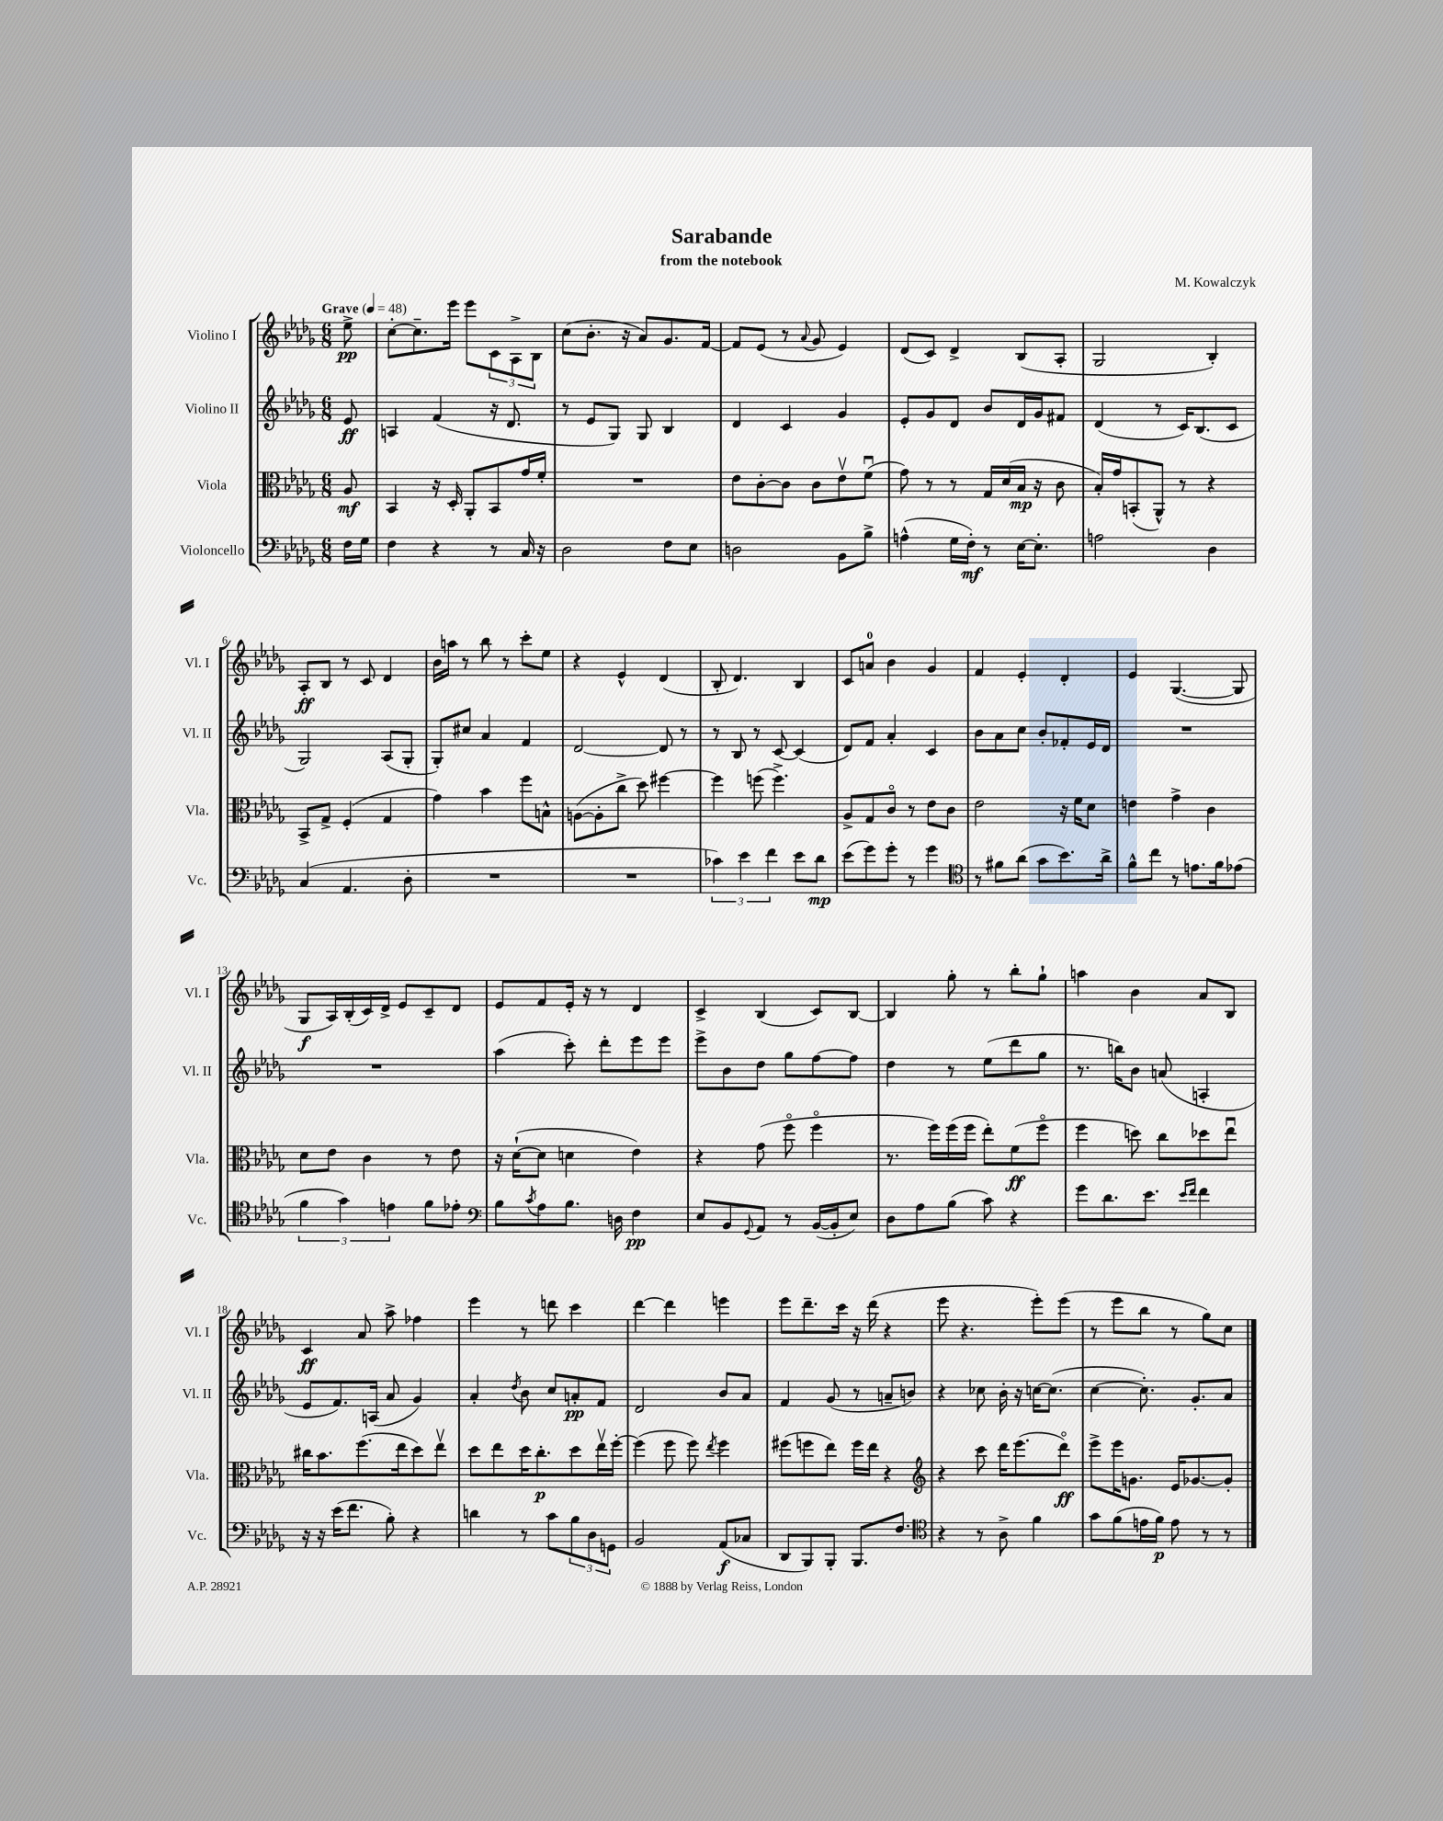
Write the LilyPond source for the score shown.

\header { title = "Sarabande" composer = "M. Kowalczyk" subtitle = "from the notebook" }
<<
\new StaffGroup <<
\new Staff = "s0" \with { instrumentName = "Violino I" shortInstrumentName = "Vl. I" } {
    \clef treble \key des \major \numericTimeSignature \time 6/8 \partial 8 \tempo "Grave" 4 = 48
    ees''8->\pp |
    c''8~-. c''8.-- ees'''16 ees'''8 \tuplet 3/2 { c'8 aes8-> bes8 } |
    c''8( bes'8.-. r16 aes'8) ges'8. f'16~ |
    f'8 ees'8( r8 \appoggiatura { aes'8 } ges'8 ees'4) |
    des'8( c'8) des'4-> bes8( aes8-. |
    ges2 bes4-.) |
    aes8-.\ff bes8 r8 c'8 des'4 |
    bes'16 a''16 r8 bes''8 r8 c'''8-. ees''8 |
    r4 ees'4-^ des'4( |
    bes8-. des'4.) bes4 |
    c'8 a'8-0 bes'4 ges'4 |
    f'4 ees'4-. des'4-. |
    ees'4 ges4.~( ges8 |
    ges8\f aes16) bes16-.( c'16) des'16-> ees'8 c'8-- des'8 |
    ees'8 f'8 ees'16-. r16 r8 des'4 |
    c'4-> bes4( c'8) bes8~ |
    bes4 ges''8-. r8 bes''8-. ges''8-! |
    a''4 bes'4 aes'8 bes8 |
    c'4\ff aes'8 aes''8-> fes''4 |
    ees'''4 r8 d'''8 c'''4 |
    des'''4~ des'''4 e'''4 |
    ees'''8 des'''8.-- c'''16 r16 des'''16( r4 |
    ees'''8 r4. ees'''8-.) ees'''8( |
    r8 ees'''8 bes''8 r8 ges''8) c''8 \bar "|." |
}
\new Staff = "s1" \with { instrumentName = "Violino II" shortInstrumentName = "Vl. II" } {
    \clef treble \key des \major \numericTimeSignature \time 6/8 \partial 8
    ees'8\ff |
    a4 f'4( r16 des'8. |
    r8 ees'8 ges8) ges8 bes4 |
    des'4 c'4 ges'4 |
    ees'8-. ges'8 des'8 bes'8 des'16 ges'16 fis'8 |
    des'4( r8 c'16) bes8.( c'8 |
    ges2) aes8( ges8-. |
    ges8-.) cis''8 aes'4 f'4 |
    des'2~ des'8 r8 |
    r8 bes8 r8 c'8~ c'4( |
    des'8) f'8 aes'4-. c'4 |
    bes'8 aes'8 c''8 bes'8-. fes'8-. ees'16 des'16 |
    R2. |
    R2. |
    aes''4( c'''8-.) des'''8-. ees'''8 ees'''8 |
    ees'''8-> bes'8 des''8 ges''8 f''8~ f''8 |
    des''4 r8 ees''8( des'''8 ges''8 |
    r8. b''16) bes'8 a'8( a4-. |
    ees'8 f'8.) a16( aes'8 ges'4) |
    aes'4-. \acciaccatura { des''8 } bes'8 c''8 a'8-.\pp f'8 |
    des'2 bes'8 aes'8 |
    f'4 ges'8( r8 a'8-- b'8) |
    r4 ces''8 bes'16-. r16 c''16~ c''8.( |
    c''4~ c''8.-.) ges'8.-. aes'8 \bar "|." |
}
\new Staff = "s2" \with { instrumentName = "Viola" shortInstrumentName = "Vla." } {
    \clef alto \key des \major \numericTimeSignature \time 6/8 \partial 8
    aes8\mf |
    bes,4 r16 des16-. aes,8-. bes,8 ges'16 f'16-. |
    R2. |
    ees'8 c'8~-. c'8 c'8 ees'8\upbow f'8\downbow( |
    ges'8) r8 r8 ges16 des'16( bes16\mp r16 c'8 |
    bes16-.) ges'16 b,8-.( aes,8-^) r8 r4 |
    bes,8-> ges8-> f4-.( ges4 |
    ges'4) bes'4 f''8 b8-^ |
    a8~( a8-. c''8-> des''8) fis''4~ |
    fis''4 f''8( f''4.->) |
    aes8-> ges8 c'8\flageolet r8 ees'8 c'8 |
    ees'2 r16 f'16 des'8 |
    e'4 ges'4-> c'4 |
    des'8 ees'8 c'4 r8 ees'8 |
    r16 des'16~-!( des'8 d'4 ees'4) |
    r4 ges'8( f''8\flageolet f''4\flageolet |
    r8. f''16) f''16( f''16 ees''8-.) f'8\ff( f''8\flageolet |
    f''4 d''8) c''8 des''8 ees''8\downbow |
    cis''16 bes'8. f''8.( ees''16 des''8) ees''8\upbow |
    des''8 ees''8 des''16 c''8.-.\p des''8 ees''16\upbow f''16~-. |
    f''4( f''8 f''8) \acciaccatura { ees''8 } f''4 |
    fis''8( f''8 ees''8) f''16 ees''16 r4 |
    \clef treble r4 c'''8 des'''16 ees'''8.( des'''8\flageolet\ff) |
    ees'''8-> ees'''16 g'8. ees'16 ges'8.~ ges'8-. \bar "|." |
}
\new Staff = "s3" \with { instrumentName = "Violoncello" shortInstrumentName = "Vc." } {
    \clef bass \key des \major \numericTimeSignature \time 6/8 \partial 8
    f16 ges16 |
    f4 r4 r8 c16 r16 |
    des2 f8 ees8 |
    d2 bes,8 bes8-> |
    a4-^( ges16 f16-.\mf) r8 ees16~ ees8.-. |
    a2 des4 |
    c4( aes,4. des8-. |
    R2. |
    R2. |
    \tuplet 3/2 { ces'4) ees'4 f'4 } ees'8 des'8\mp |
    ees'8( ges'8) ges'8-. r8 ges'4 |
    \clef tenor r8 fis'8 aes'8( ges'8 bes'8.) aes'16-> |
    f'8-^ c''8 r8 e'8. f'16 ees'8( |
    \tuplet 3/2 { f'4 ges'4) e'4 } f'8 ees'8-. |
    \clef bass bes8 \acciaccatura { c'8 } aes8 bes8. d16 f4\pp |
    ees8 bes,8 \appoggiatura { ges,8 } aes,8 r8 bes,16~( bes,16-. ees8) |
    des8 aes8 bes8( c'8) r4 |
    ges'8 des'8. ees'8. \grace { ees'16 f'16 } f'4 |
    r16 r16 ees'16( f'8. bes8-.) r4 |
    d'4 r8 c'8 \tuplet 3/2 { bes8 des8 g,8 } |
    bes,2 aes,8\f( ces8 |
    des,8 bes,,8) bes,,8-. bes,,8. f8. |
    \clef tenor r4 r8 aes8-> f'4 |
    ges'8 f'8( e'16 f'16\p) e'8 r8 r8 \bar "|." |
}
>>
>>
